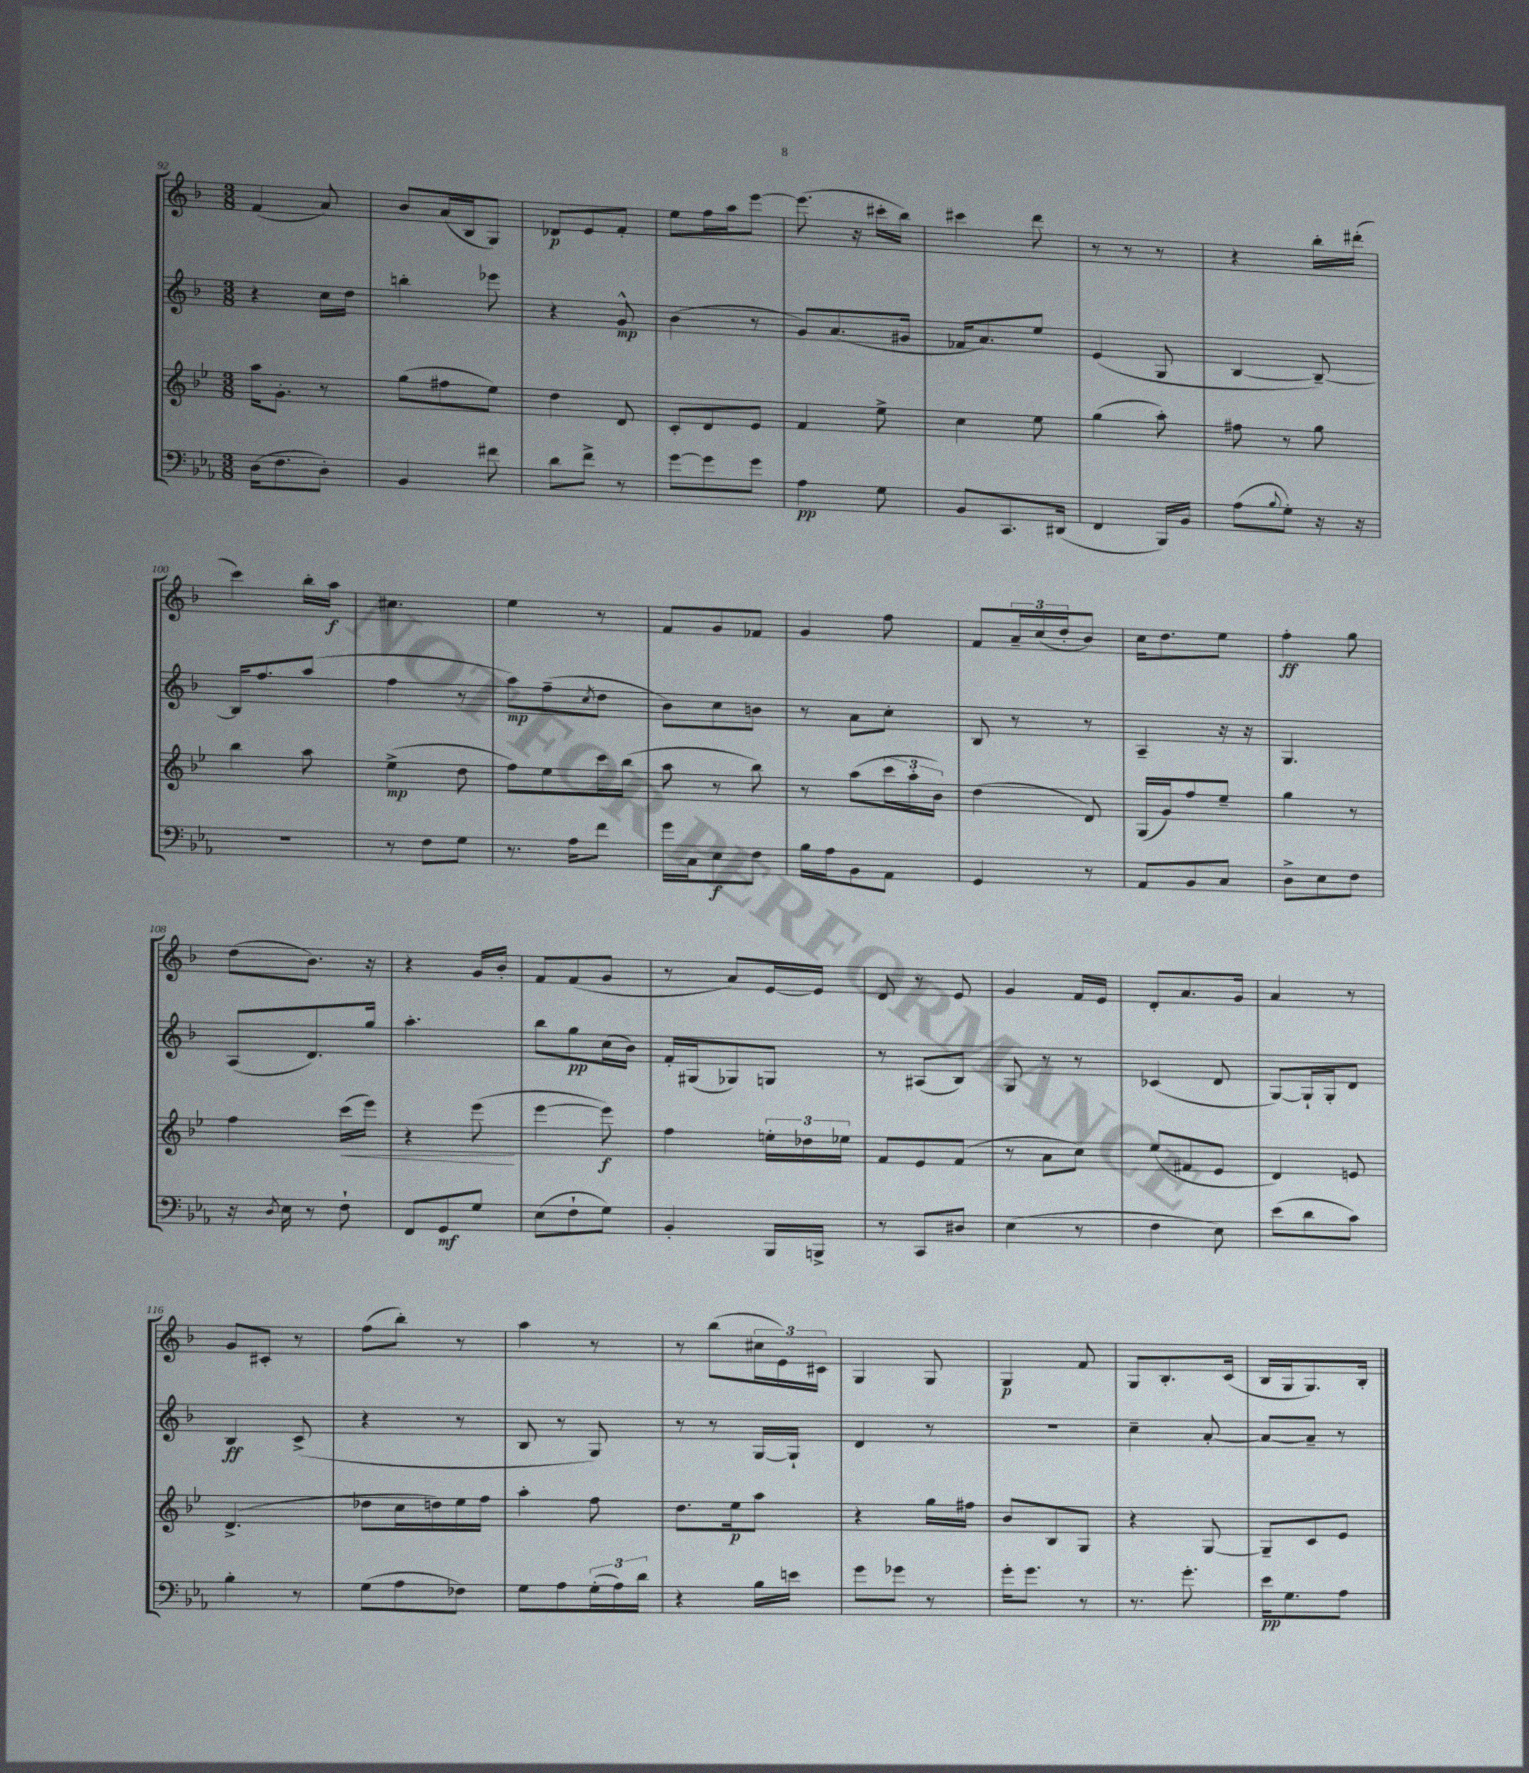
<<
\new StaffGroup <<
\new Staff = "s0" {
    \clef treble \key f \major \numericTimeSignature \time 3/8
    f'4( a'8) |
    bes'8 a'16( bes16 g8) |
    des'8\p e'8 f'8-. |
    e''8 f''16 a''16 e'''8~ |
    e'''8.( r16 cis'''16-. bes''16) |
    cis'''4 d'''8 |
    r8 r8 r8 |
    r4 bes''16-. dis'''16-.( |
    c'''4) bes''16-. a''16\f |
    cis''4. |
    e''4 r8 |
    f'8 g'8 fes'8 |
    g'4 f''8 |
    f'8 \tuplet 3/2 { a'16-- c''16( d''16-. } bes'8) |
    c''16 d''8. e''8 |
    f''4-.\ff g''8 |
    d''8( bes'8.) r16 |
    r4 g'16 bes'16-. |
    f'8 f'8( g'8 |
    r8 a'8) e'16~ e'16 |
    d'8 r8 e'8 |
    g'4 f'16 e'16 |
    d'8-. a'8. g'16 |
    a'4 r8 |
    g'8 cis'8-. r8 |
    f''8( bes''8-.) r8 |
    a''4 r8 |
    r8 bes''8( \tuplet 3/2 { cis''16 e'16) cis'16 } |
    g4 g8 |
    g4\p f'8 |
    g8 bes8.-. c'16( |
    bes16 g16 g8.) bes16-. \bar "|." |
}
\new Staff = "s1" {
    \clef treble \key f \major \numericTimeSignature \time 3/8
    r4 c''16 d''16 |
    b''4-. ees'''8 |
    r4 g'8-^\mp |
    bes'4( r8 |
    g'8) a'8.( gis'16 |
    fes'16 a'8.) e''8 |
    e'4( g8 |
    bes4~ bes8~--) |
    bes16 f''8. a''8( |
    f''4 r8 |
    a''8\mp) f''8--( \acciaccatura { c''8 } d''8 |
    bes'8) c''8 b'8 |
    r8 a'8 c''8-. |
    bes8 r8 r8 |
    a4-- r16 r16 |
    g4. |
    a8( d'8.) g''16 |
    a''4.-. |
    bes''8 g''8\pp c''16( bes'16) |
    f'16-. gis16( ges8) g8 |
    r8 ais8( bes8) |
    g8 r8 r8 |
    ces'4( d'8 |
    g8~) g16-! g16-. d'8 |
    bes4\ff c'8->( |
    r4 r8 |
    bes8 r8 g8) |
    r8 r8 g16~ g16-! |
    d'4 r8 |
    R4. |
    c''4-- a'8~-. |
    a'8~ a'8-- r8 \bar "|." |
}
\new Staff = "s2" {
    \clef treble \key bes \major \numericTimeSignature \time 3/8
    a''16 g'8.-. r8 |
    g''8( fis''8 ees''8) |
    d''4 d'8 |
    c'8-. d'8 ees'8 |
    f'4 ees''8-> |
    c''4 ees''8 |
    g''4( a''8-.) |
    fis''8 r8 g''8 |
    bes''4 a''8 |
    ees''4->\mp( d''8 |
    f''8) ees''8 c'''16 bes''16( |
    a''8 r8 bes''8) |
    r8 a''8( \tuplet 3/2 { c'''16 a''16-. bes'16) } |
    d''4( d'8) |
    g16( g'16) f''8 ees''8-- |
    g''4 r8 |
    f''4 c'''16\<( ees'''16) |
    r4 ees'''8\!( |
    ees'''4~ ees'''8\f) |
    f''4 \tuplet 3/2 { e''16-. des''16 ees''16 } |
    f'8 ees'8 f'8( |
    r8 a'8 c''8) |
    ees''8( fis'8 ees'8 |
    d'4) e'8 |
    d'4.->( |
    des''8 c''16 d''16) ees''16 f''16 |
    a''4-. f''8 |
    d''8. ees''16\p a''8 |
    r4 g''16 fis''16 |
    bes'8 bes8 g8 |
    r4 g8~ |
    g8-- c'8 ees'8 \bar "|." |
}
\new Staff = "s3" {
    \clef bass \key ees \major \numericTimeSignature \time 3/8
    d16( f8. d8-.) |
    bes,4 fis'8 |
    d'8 f'8-> r8 |
    g'8~ g'8 g'8 |
    aes4\pp g8 |
    bes,8 c,8. dis,16( |
    f,4 bes,,16) bes,16 |
    aes8( \appoggiatura { bes8 } g8-.) r16 r16 |
    R4. |
    r8 f8 g8 |
    r8. aes16 f'8 |
    g'16 c16 ees8\f f8 |
    bes16 aes16 bes,8 aes,8 |
    g,4 r8 |
    aes,8 bes,8 c8 |
    d8-> ees8 f8 |
    r16 \acciaccatura { d8 } ees16 r8 f8-! |
    f,8 g,8\mf g8 |
    ees8( f8-! g8) |
    bes,4-. bes,,16 b,,16-> |
    r8 c,8 dis8 |
    ees4( r8 |
    f4 ees8) |
    ees'8( d'8 c'8) |
    bes4-. r8 |
    g8( aes8 fes8) |
    g8 aes8 \tuplet 3/2 { g16-.( aes16) d'16 } |
    r4 bes16 e'16 |
    g'8 ges'8 r8 |
    g'16-. g'8. r8 |
    r8. g'8.-. |
    ees'16\pp g8. aes8 \bar "|." |
}
>>
>>
\layout { \context { \Score currentBarNumber = #92 } }
